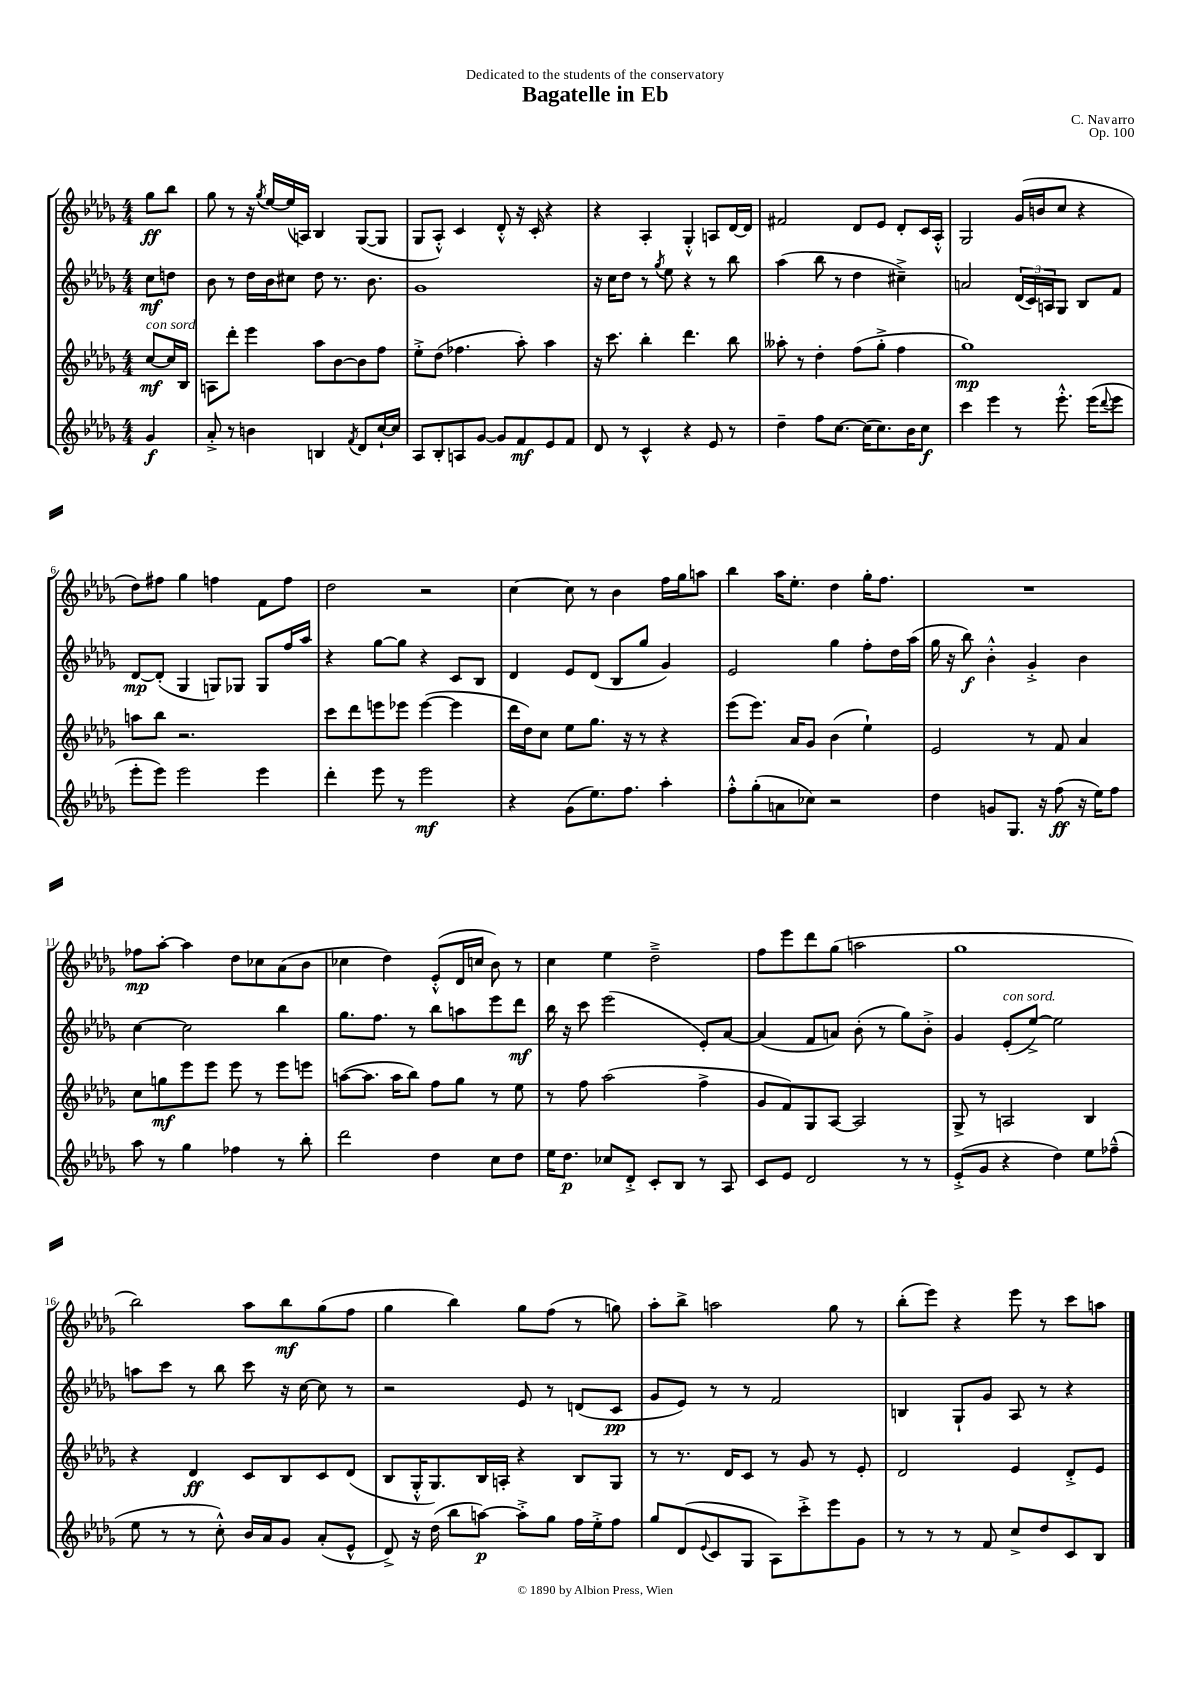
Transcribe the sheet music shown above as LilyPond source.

\header { title = "Bagatelle in Eb" composer = "C. Navarro" dedication = "Dedicated to the students of the conservatory" opus = "Op. 100" }
<<
\new StaffGroup <<
\new Staff = "s0" {
    \clef treble \key des \major \numericTimeSignature \time 4/4 \partial 4
    ges''8\ff bes''8 |
    ges''8 r8 r16 \acciaccatura { ges''8 } ees''16~ ees''16( a16) bes4 ges8~( ges8 |
    ges8 aes8-.-^) c'4 des'8-.-^ r16 c'16-. r4 |
    r4 aes4-. ges4-.-^ a8 des'16~ des'16 |
    fis'2 des'8 ees'8 des'8-. c'16 aes16-.-^ |
    ges2 ges'16( b'16 c''8 r4 |
    des''8) fis''8 ges''4 f''4 f'8 f''8 |
    des''2 r2 |
    c''4~ c''8 r8 bes'4 f''16 ges''16 a''8 |
    bes''4 aes''16 ees''8.-. des''4 ges''16-. f''8. |
    R1 |
    fes''8\mp aes''8~-. aes''4 des''8 ces''8 aes'8( bes'8 |
    ces''4 des''4) ees'8-.-^( des'16 c''16 bes'8) r8 |
    c''4 ees''4 des''2---> |
    f''8 ees'''8 des'''8 ges''8( a''2 |
    ges''1 |
    bes''2) aes''8 bes''8\mf ges''8( f''8 |
    ges''4 bes''4) ges''8 f''8( r8 g''8) |
    aes''8-. bes''8-> a''2 ges''8 r8 |
    bes''8-.( ees'''8) r4 ees'''8 r8 c'''8 a''8 \bar "|." |
}
\new Staff = "s1" {
    \clef treble \key des \major \numericTimeSignature \time 4/4 \partial 4
    c''8\mf d''8 |
    bes'8 r8 des''16 bes'16 cis''8 des''8 r8. bes'8. |
    ges'1 |
    r16 c''16 des''8 r8 \acciaccatura { ges''8 } ees''8 r4 r8 bes''8 |
    aes''4( bes''8 r8 des''4 cis''4--->) |
    a'2 \tuplet 3/2 { des'16( c'16) a16 } ges8 bes8 f'8 |
    des'8~\mp des'8-.( ges4 g8) ges8 ges8 f''16 aes''16 |
    r4 ges''8~ ges''8 r4 c'8 bes8 |
    des'4 ees'8 des'8( bes8 ges''8 ges'4) |
    ees'2 ges''4 f''8-. des''16 aes''16( |
    ges''16 r16 bes''8\f) bes'4-.-^ ges'4-.-> bes'4 |
    c''4~ c''2 bes''4 |
    ges''8. f''8. r8 bes''8 a''8 ees'''8 des'''8\mf |
    bes''16 r16 c'''8 ees'''2( ees'8-.) aes'8~ |
    aes'4( f'8 a'8) bes'8-.( r8 ges''8) bes'8-.-> |
    ges'4 ees'8-.^\markup { \italic "con sord." }( ees''8~->) ees''2 |
    a''8 c'''8 r8 bes''8 c'''8 r16 c''16~ c''8 r8 |
    r2 ees'8 r8 d'8( c'8\pp |
    ges'8 ees'8) r8 r8 f'2 |
    b4 ges8-! ges'8 aes8 r8 r4 \bar "|." |
}
\new Staff = "s2" {
    \clef treble \key des \major \numericTimeSignature \time 4/4 \partial 4
    c''8~\mf^\markup { \italic "con sord." } c''16 bes16 |
    a8 des'''8-. ees'''4 aes''8 bes'8~ bes'8 f''8 |
    ees''8-.-> des''8( fes''4. aes''8-.) aes''4 |
    r16 c'''8. bes''4-. des'''4. bes''8 |
    aeses''8-. r8 des''4-. f''8( ges''8-.-> f''4 |
    ges''1\mp) |
    a''8 bes''8 r2. |
    c'''8 des'''8 e'''8 ees'''8 ees'''4~( ees'''4 |
    des'''16 des''16) c''8 ees''8 ges''8. r16 r8 r4 |
    ees'''8( ees'''8.) aes'16 ges'8 bes'4( ees''4-!) |
    ees'2 r8 f'8 aes'4 |
    c''8 g''8\mf ees'''8 ees'''8 ees'''8 r8 ees'''8 e'''8 |
    a''8~( a''8. a''16 bes''8) f''8 ges''8 r8 ees''8 |
    r8 f''8 aes''2( f''4-> |
    ges'8 f'8) ges8 aes8~ aes2 |
    ges8-> r8 a2 bes4 |
    r4 des'4\ff c'8 bes8 c'8 des'8( |
    bes8 ges16-.-^ ges8.) bes16 a16-. r4 bes8 ges8 |
    r8 r8. des'16 c'8 r8 ges'8 r8 ees'8-. |
    des'2 ees'4 des'8-.-> ees'8 \bar "|." |
}
\new Staff = "s3" {
    \clef treble \key des \major \numericTimeSignature \time 4/4 \partial 4
    ges'4\f |
    aes'8-.-> r8 b'4 b4 \acciaccatura { f'8 } des'8 c''16~-! c''16 |
    aes8 bes8-. a8 ges'8~ ges'8 f'8\mf ees'8 f'8 |
    des'8 r8 c'4-^ r4 ees'8 r8 |
    des''4-- f''8 c''8.~ c''16( c''8.) bes'16 c''8\f |
    c'''4 ees'''4 r8 ees'''8.-.-^ ees'''16( \appoggiatura { des'''8 } ees'''8 |
    ees'''8-. ees'''8) ees'''2 ees'''4 |
    des'''4-. ees'''8 r8 ees'''2\mf |
    r4 ges'8( ees''8.) f''8. aes''4-. |
    f''8-.-^ ges''8-.( a'8 ces''8) r2 |
    des''4 g'8 ges8. r16 f''8\ff( r16 ees''16) f''8 |
    aes''8 r8 ges''4 fes''4 r8 bes''8-. |
    des'''2 des''4 c''8 des''8 |
    ees''16 des''8.\p ces''8 des'8-.-> c'8-. bes8 r8 aes8 |
    c'8 ees'8 des'2 r8 r8 |
    ees'8-.->( ges'8 r4 des''4) ees''8 fes''8---^( |
    ees''8 r8 r8 c''8-.-^) bes'16 aes'16 ges'8 aes'8-.( ees'8-^ |
    des'8->) r16 des''16( bes''8 a''8~\p) a''8-.-> ges''8 f''16 ees''16-.-> f''8 |
    ges''8 des'8( \appoggiatura { ees'8 } c'8 ges8 aes8) c'''8-.-> ees'''8 ges'8 |
    r8 r8 r8 f'8 c''8-> des''8 c'8 bes8 \bar "|." |
}
>>
>>
